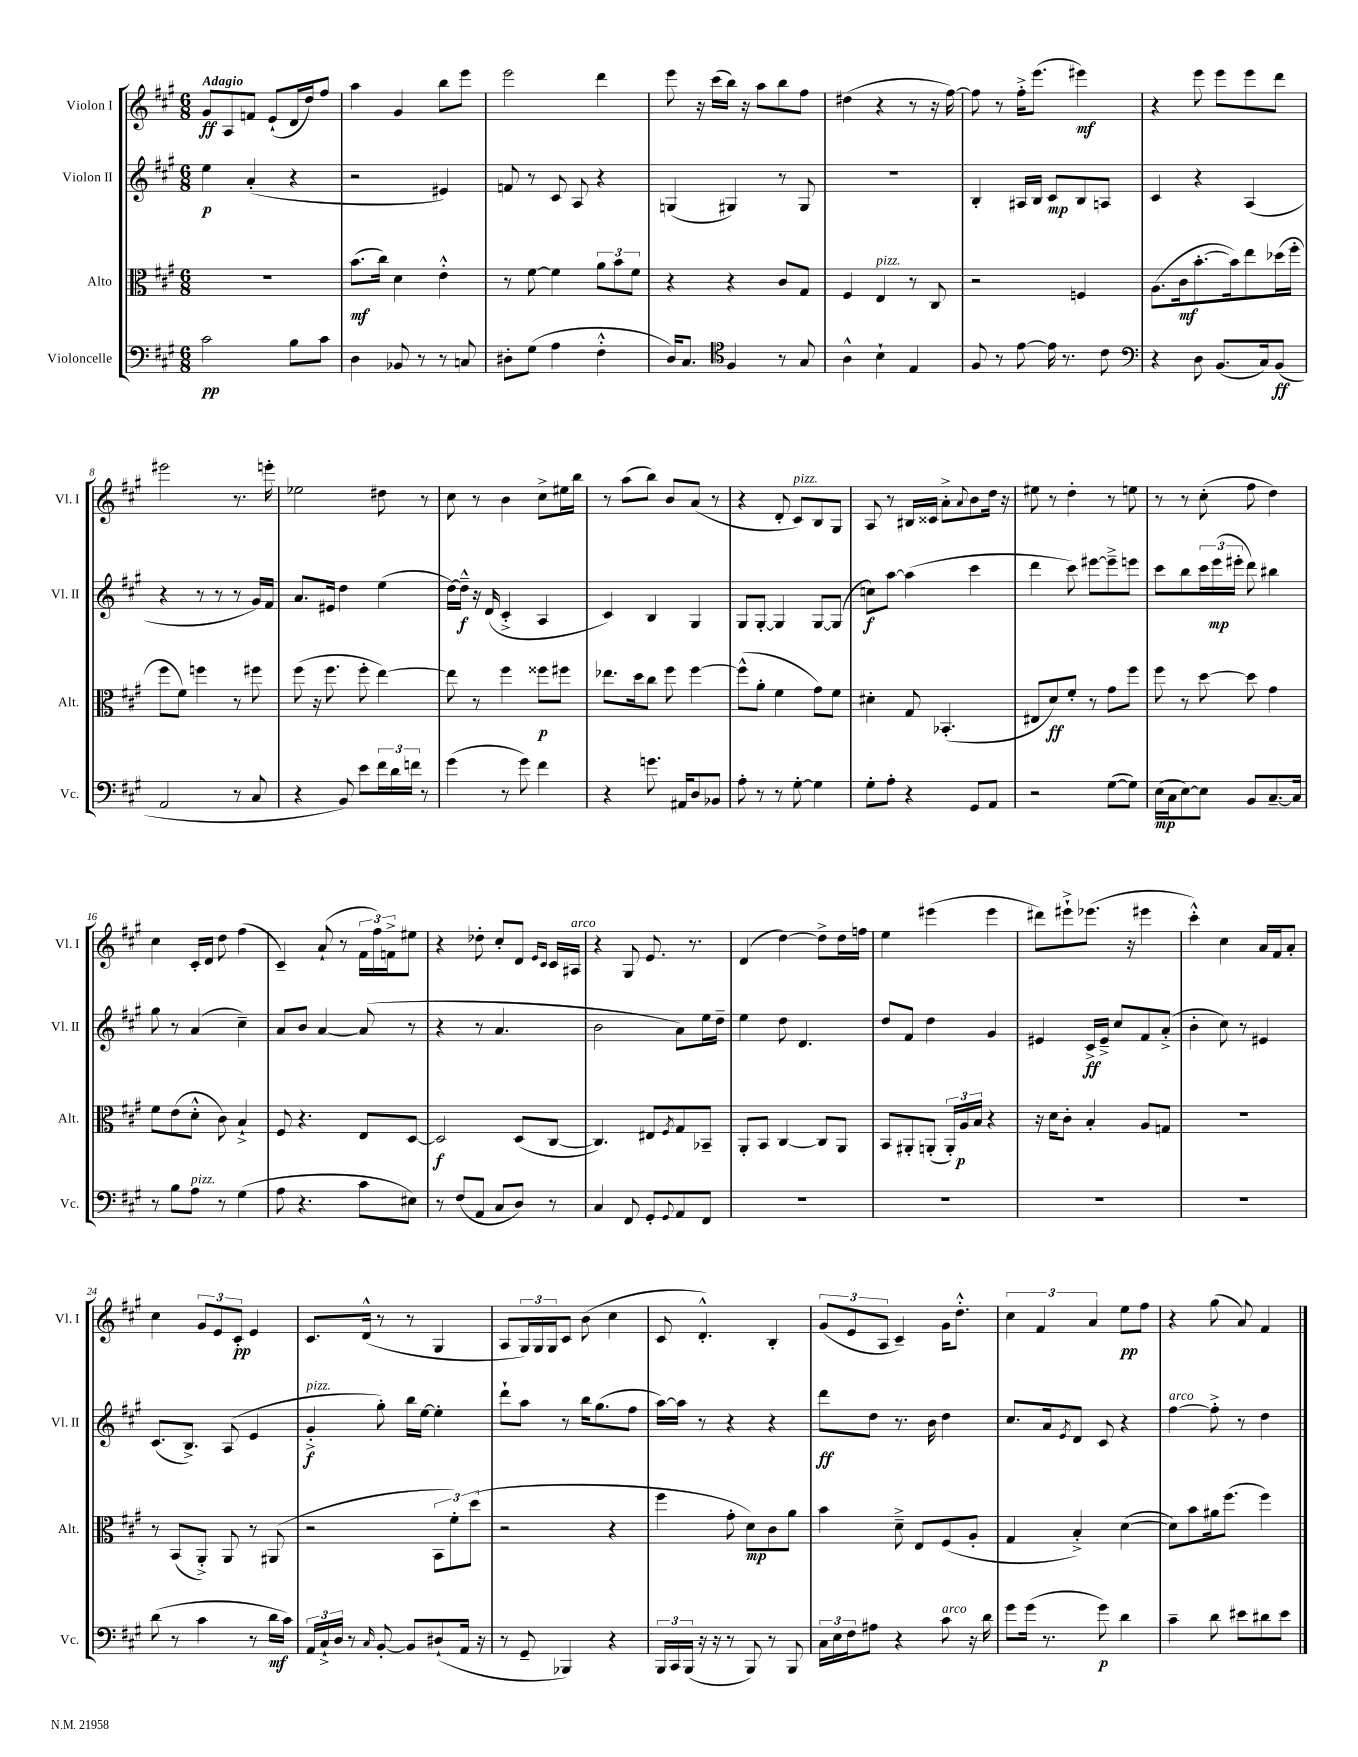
<<
\new StaffGroup <<
\new Staff = "s0" \with { instrumentName = "Violon I" shortInstrumentName = "Vl. I" } {
    \clef treble \key a \major \numericTimeSignature \time 6/8 \tempo "Adagio"
    gis'8\ff a8 f'8 e'8-!( d'16 d''16) fis''8 |
    a''4 gis'4 b''8 e'''8 |
    e'''2 d'''4 |
    e'''8 r16 cis'''16( b''16) r16 a''8 b''8 fis''8 |
    dis''4( r4 r8 r16 fis''16~) |
    fis''8 r8 fis''16-.-> e'''8.( eis'''4\mf) |
    r4 e'''8 e'''8 e'''8 d'''8 |
    eis'''2 r8. e'''16-. |
    ees''2 dis''8 r8 |
    cis''8 r8 b'4 cis''8-> eis''16 b''16 |
    r8 a''8( b''8) b'8 a'8( r8 |
    r4 d'8-. cis'8^\markup { \italic "pizz." }) b8 gis8 |
    a8 r8 bis16 cisis'16 a'8-.-> \appoggiatura { a'8 } b'8 d''16 r16 |
    eis''8 r8 d''4-. r8 e''8 |
    r8 r8 cis''8-.( fis''8 d''4) |
    cis''4 cis'16-. d'16 d''8 fis''4( |
    cis'4--) a'8-!( r8 \tuplet 3/2 { fis'16 fis''16) f'16-> } eis''8 |
    r4 des''8-. cis''8-. d'8 \grace { e'16 cis'16 } cis'16 ais16^\markup { \italic "arco" } |
    r4 gis8 e'8. r8. |
    d'4( d''4~) d''8-> d''16 f''16 |
    e''4 eis'''4( eis'''4 |
    dis'''8) eis'''8-!-> ees'''8.( r16 eis'''4 |
    cis'''4-.-^) cis''4 a'16 fis'16 a'8-. |
    cis''4 \tuplet 3/2 { gis'8 e'8 cis'8-.\pp } e'4 |
    cis'8. d'16-^( r8 r8 gis4 |
    a8 \tuplet 3/2 { gis16) gis16 gis16 } cis'8 b'8( cis''4 |
    cis'8 d'4.-.-^) b4-. |
    \tuplet 3/2 { gis'8( e'8 a8 } cis'4--) gis'16 d''8.-.-^ |
    \tuplet 3/2 { cis''4 fis'4 a'4 } e''8\pp fis''8 |
    r4 gis''8( a'8) fis'4 \bar "|." |
}
\new Staff = "s1" \with { instrumentName = "Violon II" shortInstrumentName = "Vl. II" } {
    \clef treble \key a \major \numericTimeSignature \time 6/8
    e''4\p a'4-.( r4 |
    r2 eis'4) |
    f'8 r8 cis'8 a8 r4 |
    g4( gis4) r8 gis8 |
    R2. |
    b4-. ais16 b16 cis'8\mp b8 a8 |
    cis'4 r4 a4( |
    r4 r8 r8 r8 gis'16) fis'16 |
    a'8. eis'16 d''4 e''4( |
    d''16~) d''16---^\f r16 d'16( cis'4-.-> a4 |
    cis'4) b4 gis4 |
    gis8 gis8~-. gis4 gis8~ gis8( |
    c''8\f) a''8~ a''4( cis'''4 |
    d'''4 cis'''8) eis'''8~ eis'''8---> e'''8 |
    cis'''8 b''8 \tuplet 3/2 { cis'''16 e'''16\mp( eis'''16-. } d'''8) bis''4 |
    gis''8 r8 a'4( cis''4--) |
    a'8 b'8 a'4~ a'8( r8 |
    r4 r8 a'4. |
    b'2 a'8) e''16 d''16-- |
    e''4 d''8 d'4. |
    d''8 fis'8 d''4 gis'4 |
    eis'4 cis'16->\ff eis'16---> cis''8 fis'8 a'8-.->( |
    b'4-. cis''8) r8 eis'4 |
    cis'8.( b8.->) a8( e'4 |
    gis'4-.->\f^\markup { \italic "pizz." } gis''8-.) b''16 e''16~ e''4-. |
    d'''8-! a''8 r8 b''16 gis''8.( fis''8 |
    a''16~) a''16 r8 r4 r4 |
    d'''8\ff d''8 r8. b'16 d''4 |
    cis''8. a'16 \acciaccatura { e'8 } d'8 cis'8 r4 |
    fis''4~^\markup { \italic "arco" } fis''8-.-> r8 d''4 \bar "|." |
}
\new Staff = "s2" \with { instrumentName = "Alto" shortInstrumentName = "Alt." } {
    \clef alto \key a \major \numericTimeSignature \time 6/8
    R2. |
    b'8.\mf( cis''16) d'4 e'4-.-^ |
    r8 fis'8~ fis'4 \tuplet 3/2 { a'8 b'8 fis'8 } |
    r4 r4 cis'8 gis8 |
    fis4 e4^\markup { \italic "pizz." } r8 cis8 |
    r2 f4 |
    a8.( cis'16\mf b'8.~-. b'16) e''8 des''16( fis''16-. |
    fis''8 fis'8) f''4 r8 fis''8 |
    fis''8( r16 fis''8. fis''8-. e''4~) |
    e''8 r8 fis''4 fisis''8\p fis''8 |
    ees''8. d''16 cis''8 fis''8 fis''4~ |
    fis''8-^( a'8-. fis'4 gis'8) fis'8 |
    dis'4-. gis8 bes,4.-.( |
    eis8 d'8\ff) fis'8-. r8 gis'8 fis''8 |
    fis''8 r8 d''8~ d''8 gis'4 |
    fis'8 e'8( d'8-.-^ cis'8) b4-!-> |
    fis8 r4. e8 d8~ |
    d2\f d8( cis8~ |
    cis4.) eis8 \acciaccatura { fis8 } gis8 bes,8-- |
    a,8-. b,8 cis4~ cis8 a,8 |
    b,8 ais,8-. a,8-.( \tuplet 3/2 { a,16-.) a16\p b16 } r4 |
    r16 d'16 cis'8-. b4-. a8 g8 |
    R2. |
    r8 b,8( a,8-.->) a,8 r8 ais,8( |
    r2 \tuplet 3/2 { b,8 fis'8-.) d''8( } |
    r2 r4 |
    fis''4 gis'8-. d'8\mp) cis'8 a'8 |
    b'4 d'8---> e8 fis8( a8-. |
    gis4 b4-.->) d'4~( |
    d'8) b'8 ais'16 fis''8.( fis''4) \bar "|." |
}
\new Staff = "s3" \with { instrumentName = "Violoncelle" shortInstrumentName = "Vc." } {
    \clef bass \key a \major \numericTimeSignature \time 6/8
    cis'2\pp b8 cis'8 |
    d4 bes,8 r8 r8 c8 |
    dis8-. gis8( a4 fis4-.-^ |
    d16) cis8. \clef tenor fis4 r8 gis8 |
    a4-^ b4-! e4 |
    fis8 r8 e'8~ e'16 r8. cis'8 |
    \clef bass r4 d8 b,8.( cis16) b,8\ff( |
    a,2 r8 cis8 |
    r4 b,8) e'8 \tuplet 3/2 { fis'16 d'16 f'16 } r8 |
    gis'4( r8 gis'8) fis'4 |
    r4 g'8. ais,16 d8 bes,8 |
    a8-. r8 r8 gis8~-. gis4 |
    gis8-. a8-. r4 gis,8 a,8 |
    r2 gis8~( gis8) |
    e16\mp( cis16 e8~) e8 b,8 cis8.~-- cis16 |
    r8 b8 a8^\markup { \italic "pizz." } r8 gis4( |
    a8 r4. cis'8 eis8) |
    r8 fis8( a,8 cis8 d8) r8 |
    cis4 fis,8 gis,8-. \appoggiatura { gis,8 } a,8 fis,8 |
    R2. |
    R2. |
    R2. |
    R2. |
    d'8( r8 cis'4 r8 d'16\mf cis'16) |
    \tuplet 3/2 { a,16 cis16-!-> d16 } r8 \grace { cis16 } b,8~-. b,8 dis8-!( a,16 r16 |
    r8 gis,8-- bes,,4) r4 |
    \tuplet 3/2 { b,,16 cis,16 b,,16( } r16 r16 r8 b,,8) r8 b,,8 |
    \tuplet 3/2 { cis16 e16 fis16 } ais8 r4 cis'8^\markup { \italic "arco" } r16 d'16 |
    gis'8 gis'16( r8. gis'8\p) d'4 |
    cis'4-- d'8 eis'8 dis'8 eis'8 \bar "|." |
}
>>
>>
